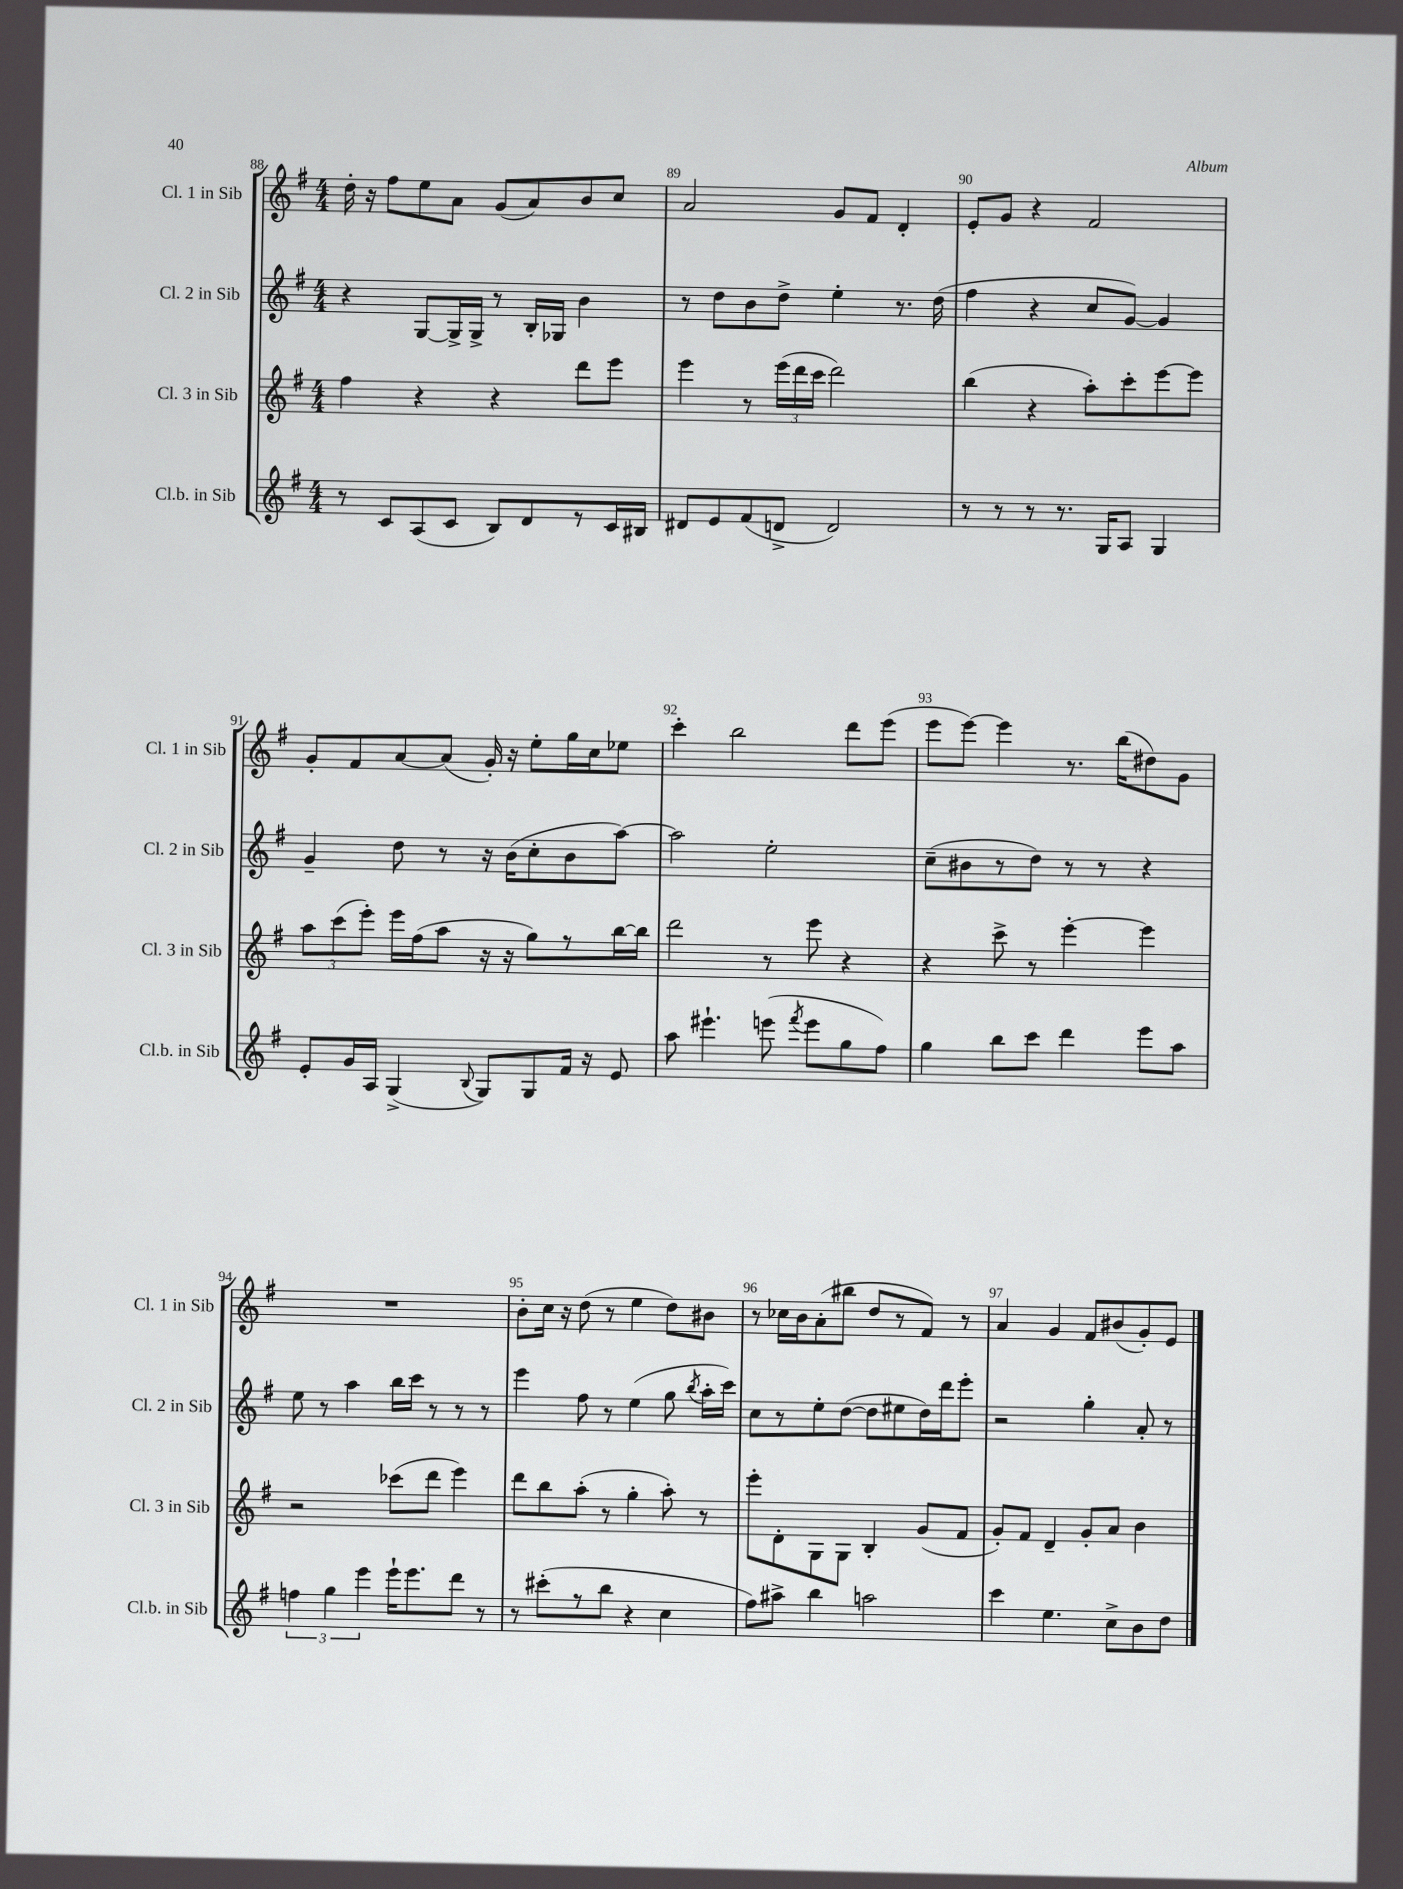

**kern	**kern	**kern	**kern
*staff4	*staff3	*staff2	*staff1
*clefG2	*clefG2	*clefG2	*clefG2
*k[f#]	*k[f#]	*k[f#]	*k[f#]
*M4/4	*M4/4	*M4/4	*M4/4
8r	4ff#\	4r	16dd'\
.	.	.	16r
8c/L	.	.	8ff#\L
(8A/	4r	[8G/L	8ee\
8c/J	.	16G^/]L	8a\J
.	.	16G^/JJ	.
8B/L)	4r	8r	(8g/L
8d/	.	16B'/LL	8a/)
.	.	16G-/JJ	.
8r	8ddd\L	4b\	8b/
16c/L	8eee\J	.	8cc/J
16B#/JJ	.	.	.
=	=	=	=
8d#/L	4eee\	8r	2a/
8e/	.	8dd\L	.
(8f#/	8r	8b\	.
8d^/J	(24eee\LL	8dd^\J	.
.	24ddd\	.	.
.	24ccc\JJ	.	.
2d/)	2ddd\)	4ee'\	8g/L
.	.	.	8f#/J
.	.	8.r	4d'/
.	.	(16dd\	.
=	=	=	=
8r	(4bb\	4ff#\	8e'/L
8r	.	.	8g/J
8r	4r	4r	4r
8.r	.	.	.
.	8aa'\L)	8cc/L	2f#/
16G/LK	.	.	.
8A/J	8ccc'\	[8g/J)	.
4G/	[8eee\	4g/]	.
.	8eee\]J	.	.
=	=	=	=
8e'/L	12aa\L	4g~/	8g'/L
.	(12ccc\	.	.
16g/L	.	.	8f#/
.	12eee'\J)	.	.
16A/JJ	.	.	.
(4G^/	16eee\LL	8dd\	[8a/
.	(16ff#\J	.	.
.	8aa\J	8r	(8a/]J
8qqB/	.	.	.
8G/L)	16r	16r	16g'/)
.	16r	(16b\LK	16r
8G/	8gg\L)	8cc'\	8ee'\L
16f#/Jk	8r	8b\	16gg\L
16r	.	.	16cc\J
8e/	[16bb\L	[8aa\J)	8ee-\J
.	16bb\]JJ	.	.
=	=	=	=
8aa\	2ddd\	2aa\]	4ccc'\
4.eee#`\	.	.	.
.	.	.	2bb\
(8eee\	8r	2ee'\	.
8qfff#/	.	.	.
8eee\L	8eee\	.	.
8gg\	4r	.	8ddd\L
8ff#\J)	.	.	(8eee\J
=	=	=	=
4gg\	4r	(8cc~\L	8eee\L
.	.	8b#\	[8eee\J)
8bb\L	8ccc^\	8r	4eee\]
8ccc\J	8r	8dd\J)	.
4ddd\	[4eee'\	8r	8.r
.	.	8r	.
.	.	.	(16bb\LK
8eee\L	4eee\]	4r	8dd#\)
8aa\J	.	.	8g\J
=	=	=	=
6ff\	2r	8ee\	1r
.	.	8r	.
6gg\	.	.	.
.	.	4aa\	.
6eee\	.	.	.
16eee`\LK	(8ccc-\L	16bb\LL	.
8.eee\	.	16ccc\JJ	.
.	8ddd\J	8r	.
8ddd\J	4eee\)	8r	.
8r	.	8r	.
=	=	=	=
8r	8ddd\L	4eee\	8b'\L
(8ccc#'\L	8bb\	.	16cc\Jk
.	.	.	16r
8r	(8aa'\J	8ff#\	(8dd\
8bb\J	8r	8r	8r
4r	4gg'\	(4ee\	4ee\
4cc\	8aa'\)	8gg\	8dd\L)
.	.	8qbb/	.
.	8r	16aa'\LL	8b#\J
.	.	16ccc\JJ)	.
=	=	=	=
8ff#\L)	8eee'\L	8cc\L	8r
8aa#^\J	8d'\	8r	16cc-\LL
.	.	.	16b\J
4bb\	8G\	8ee'\	(8a'\
.	8G\J	([8dd\J	8bb#\J
2aa\	4B'/	8dd\]L	8dd/L
.	.	8ee#\	8r
.	(8g/L	16dd\L)	8f#/J)
.	.	16ddd\J	.
.	8f#/J	8eee'\J	8r
=	=	=	=
4ccc\	8g'/L)	2r	4a/
.	8f#/J	.	.
4.ee\	4d~/	.	4g/
.	8g'/L	4gg'\	8f#/L
8cc^\L	8a/J	.	(8b#/
8b\	4b\	8a'/	8g'/)
8dd\J	.	8r	8e/J
==	==	==	==
*-	*-	*-	*-
